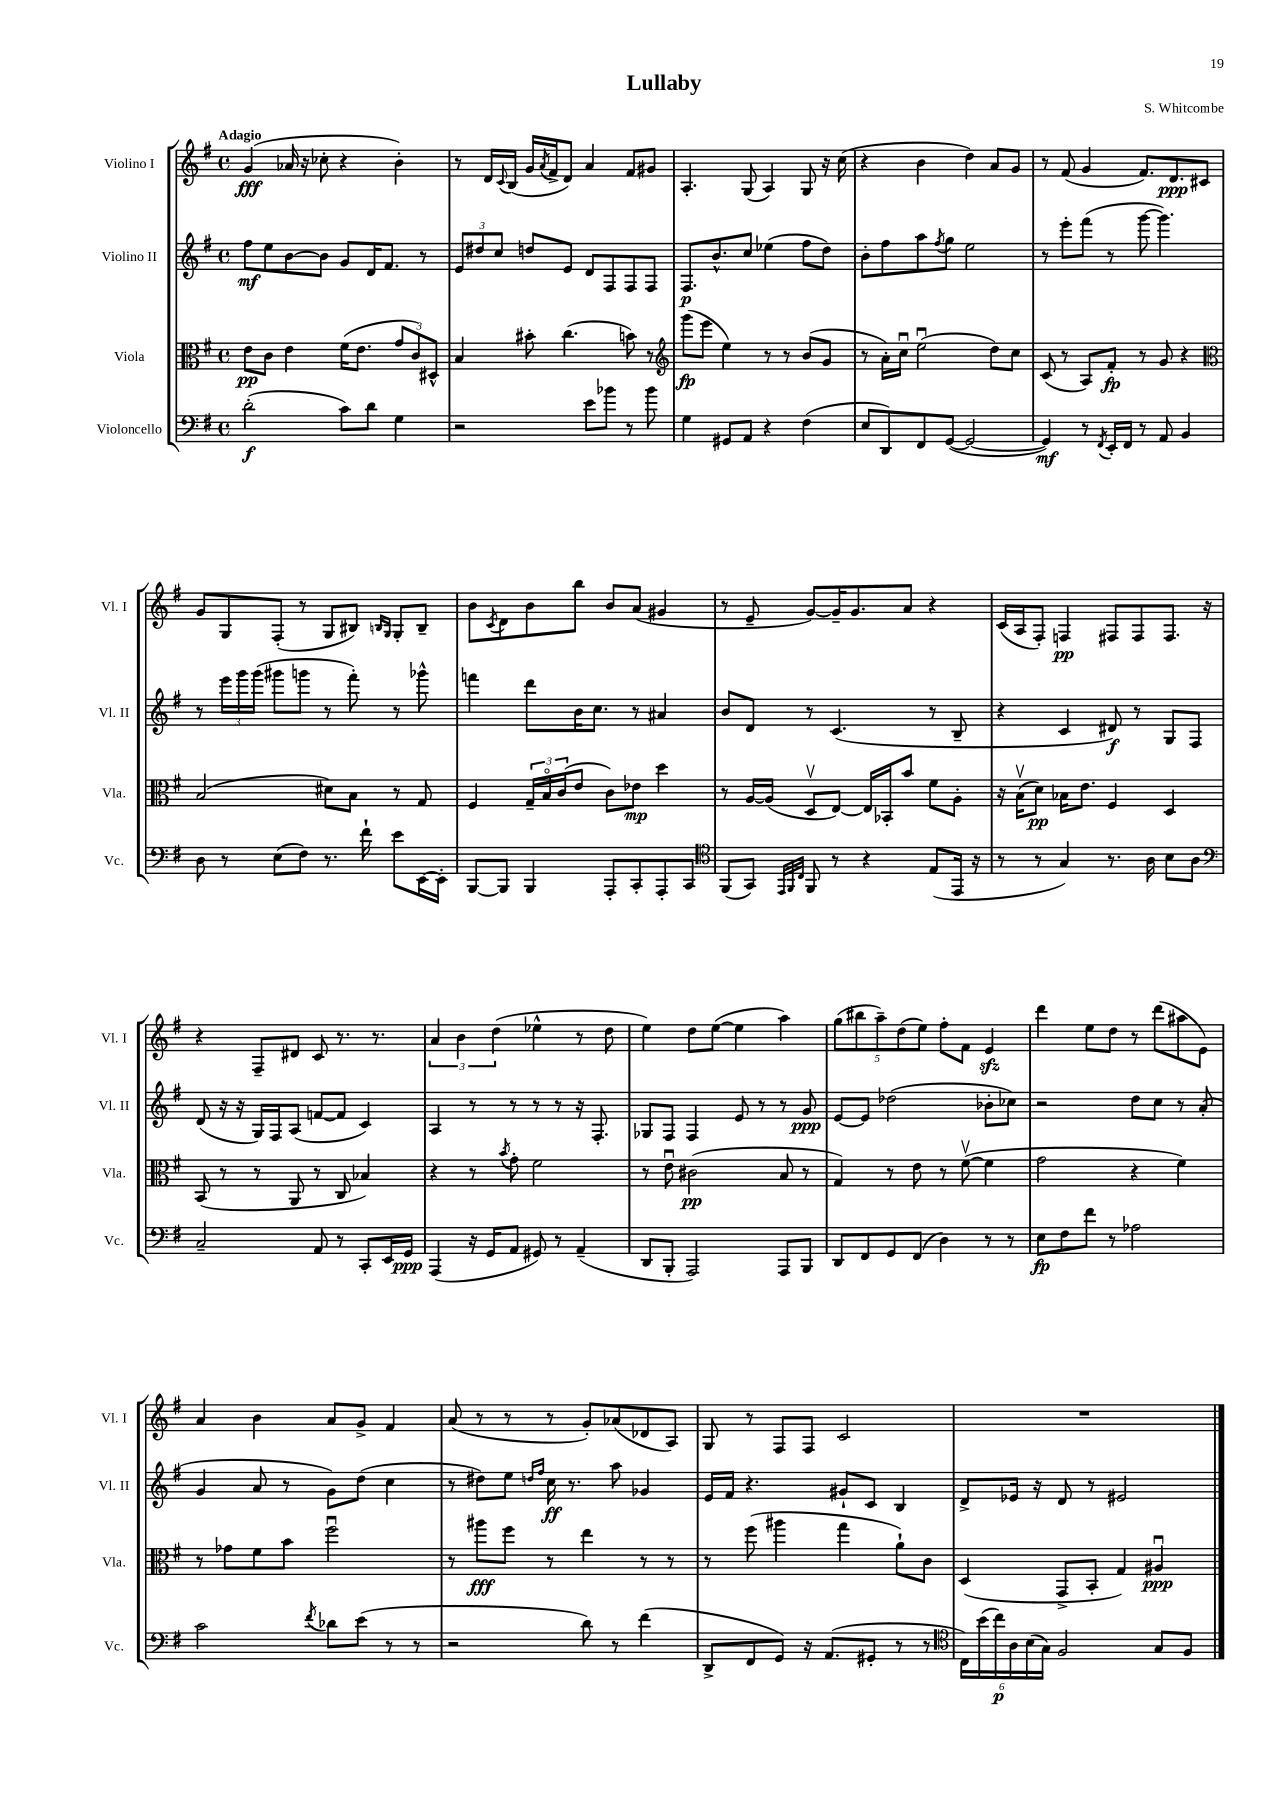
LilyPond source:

\header { title = "Lullaby" composer = "S. Whitcombe" }
<<
\new StaffGroup <<
\new Staff = "s0" \with { instrumentName = "Violino I" shortInstrumentName = "Vl. I" } {
    \clef treble \key g \major \defaultTimeSignature \time 4/4 \tempo "Adagio"
    g'4\fff( aes'16 r16 ces''8-. r4 b'4-.) |
    r8 d'16 \appoggiatura { c'8 } b16( g'16 \acciaccatura { a'8 } fis'16-> d'8) a'4 fis'8 gis'8 |
    a4.-. g8( a4) g8 r16 c''16( |
    r4 b'4 d''4) a'8 g'8 |
    r8 fis'8( g'4 fis'8.) d'8.\ppp cis'8 |
    g'8 g8 fis8-.( r8 g8 bis8) \grace { b16 g16 } g8-. b8-- |
    b'8 \acciaccatura { c'8 } d'8 b'8 b''8 b'8 a'8( gis'4 |
    r8 e'8-- g'8~) g'16-- g'8. a'8 r4 |
    c'16( a16 fis8-.) f4\pp fis8 fis8 fis8. r16 |
    r4 fis8-- dis'8 c'8 r8. r8. |
    \tuplet 3/2 { a'4 b'4 d''4( } ees''4-^ r8 d''8 |
    e''4) d''8 e''8~( e''4 a''4) |
    \tuplet 5/4 { g''8( bis''8 a''8--) d''8( e''8) } fis''8-. fis'8 e'4\sfz |
    d'''4 e''8 d''8 r8 d'''8( ais''8 e'8) |
    a'4 b'4 a'8 g'8-> fis'4 |
    a'8( r8 r8 r8 g'8-.) aes'8( des'8 a8) |
    g8 r8 fis8 fis8 c'2 |
    R1 \bar "|." |
}
\new Staff = "s1" \with { instrumentName = "Violino II" shortInstrumentName = "Vl. II" } {
    \clef treble \key g \major \defaultTimeSignature \time 4/4
    fis''8\mf e''8 b'8~ b'8 g'8 d'16 fis'8. r8 |
    \tuplet 3/2 { e'8 dis''8 c''8 } d''8 e'8 d'8 fis8 fis8 fis8 |
    fis8.\p b'8.-^ c''8 ees''4( fis''8 d''8) |
    b'8-. fis''8 a''8 \acciaccatura { fis''8 } g''8 e''2 |
    r8 e'''8-. fis'''8( r8 g'''8~ g'''4.) |
    r8 \tuplet 3/2 { e'''16 g'''16 g'''16( } gis'''8 g'''8 r8 fis'''8-.) r8 ges'''8-^ |
    f'''4 d'''8 b'16 c''8. r8 ais'4 |
    b'8 d'8 r8 c'4.( r8 b8-- |
    r4 c'4 dis'8\f) r8 g8 fis8 |
    d'8( r16 r16 g16) fis16 a8( f'8~ f'8 c'4) |
    a4 r8 r8 r8 r8 r16 fis8.-. |
    ges8 fis8 fis4 e'8 r8 r8 g'8\ppp |
    e'8~ e'8 des''2( bes'8-. ces''8) |
    r2 d''8 c''8 r8 a'8-.( |
    g'4 a'8 r8 g'8) d''8( c''4 |
    r8 dis''8) e''8 \grace { d''16 fis''16 } c''16\ff r8. a''8 ges'4 |
    e'16 fis'16 r4. gis'8-! c'8 b4 |
    d'8-> ees'16 r16 d'8 r8 eis'2 \bar "|." |
}
\new Staff = "s2" \with { instrumentName = "Viola" shortInstrumentName = "Vla." } {
    \clef alto \key g \major \defaultTimeSignature \time 4/4
    e'8\pp c'8 e'4 fis'16( e'8. \tuplet 3/2 { g'8 c'8) dis8-^ } |
    b4 bis'8-. c''4.( b'8) r8 |
    \clef treble g'''8\fp( e'''8 e''4) r8 r8 b'8( g'8 |
    r8 a'16-.) c''16\downbow e''2\downbow( d''8) c''8 |
    c'8( r8 a8) fis'8-.\fp r8 g'8 r4 |
    \clef alto b2( dis'8) b8 r8 g8 |
    fis4 \tuplet 3/2 { g16-- b16\flageolet c'16( } e'8 c'8) ees'8\mp d''4 |
    r8 a16~ a16( d8\upbow e8~) e16 bes,16-. b'8 fis'8 a8-. |
    r16 b16\upbow( d'8\pp) bes16 e'8. fis4 d4 |
    b,8( r8 r8 a,8 r8 c8 bes4) |
    r4 r8 \acciaccatura { b'8 } g'8-. fis'2 |
    r8 e'8\downbow cis'2\pp( b8 r8 |
    g4) r8 e'8 r8 fis'8~\upbow( fis'4 |
    g'2 r4 fis'4) |
    r8 ges'8 fis'8 b'8 fis''2\downbow |
    r8 ais''8\fff fis''8 r8 e''4 r8 r8 |
    r8 fis''8( ais''4 g''4 a'8-!) c'8 |
    d4( g,8-> b,8-. g4) ais4\downbow\ppp \bar "|." |
}
\new Staff = "s3" \with { instrumentName = "Violoncello" shortInstrumentName = "Vc." } {
    \clef bass \key g \major \defaultTimeSignature \time 4/4
    d'2-.\f( c'8) d'8 g4 |
    r2 e'8 bes'8 r8 bes'8 |
    g4 gis,8 a,8 r4 fis4( |
    e8 d,8) fis,8 g,8~( g,2~ |
    g,4\mf) r8 \acciaccatura { fis,8 } e,16-. fis,16 r8 a,8 b,4 |
    d8 r8 e8( fis8) r8. fis'16-! e'8 e,16~ e,16-. |
    b,,8~ b,,8 b,,4 a,,8-. c,8-. a,,8-. c,8 |
    \clef tenor fis,8( g,8) \grace { e,32 fis,32 c32 } fis,8 r8 r4 e8( e,16 r16 |
    r8 r8 g4) r8. a16 b8 a8 |
    \clef bass c2-- a,8 r8 c,8-. e,16 g,16\ppp |
    a,,4( r16 g,16 a,8 gis,8) r8 a,4--( |
    d,8 b,,8-. a,,2) a,,8 b,,8 |
    d,8 fis,8 g,8 fis,8( d4) r8 r8 |
    e8\fp fis8 fis'8 r8 aes2 |
    c'2 \acciaccatura { fis'8 } des'8 e'8( r8 r8 |
    r2 d'8) r8 fis'4( |
    d,8-> fis,8 g,8) r16 a,8.( gis,8-. r8 r8 |
    \clef tenor \tuplet 6/4 { c16) b'16( c''16\p) a16 b16( g16) } fis2 g8 fis8 \bar "|." |
}
>>
>>
\layout { \context { \Score \remove "Bar_number_engraver" } }
